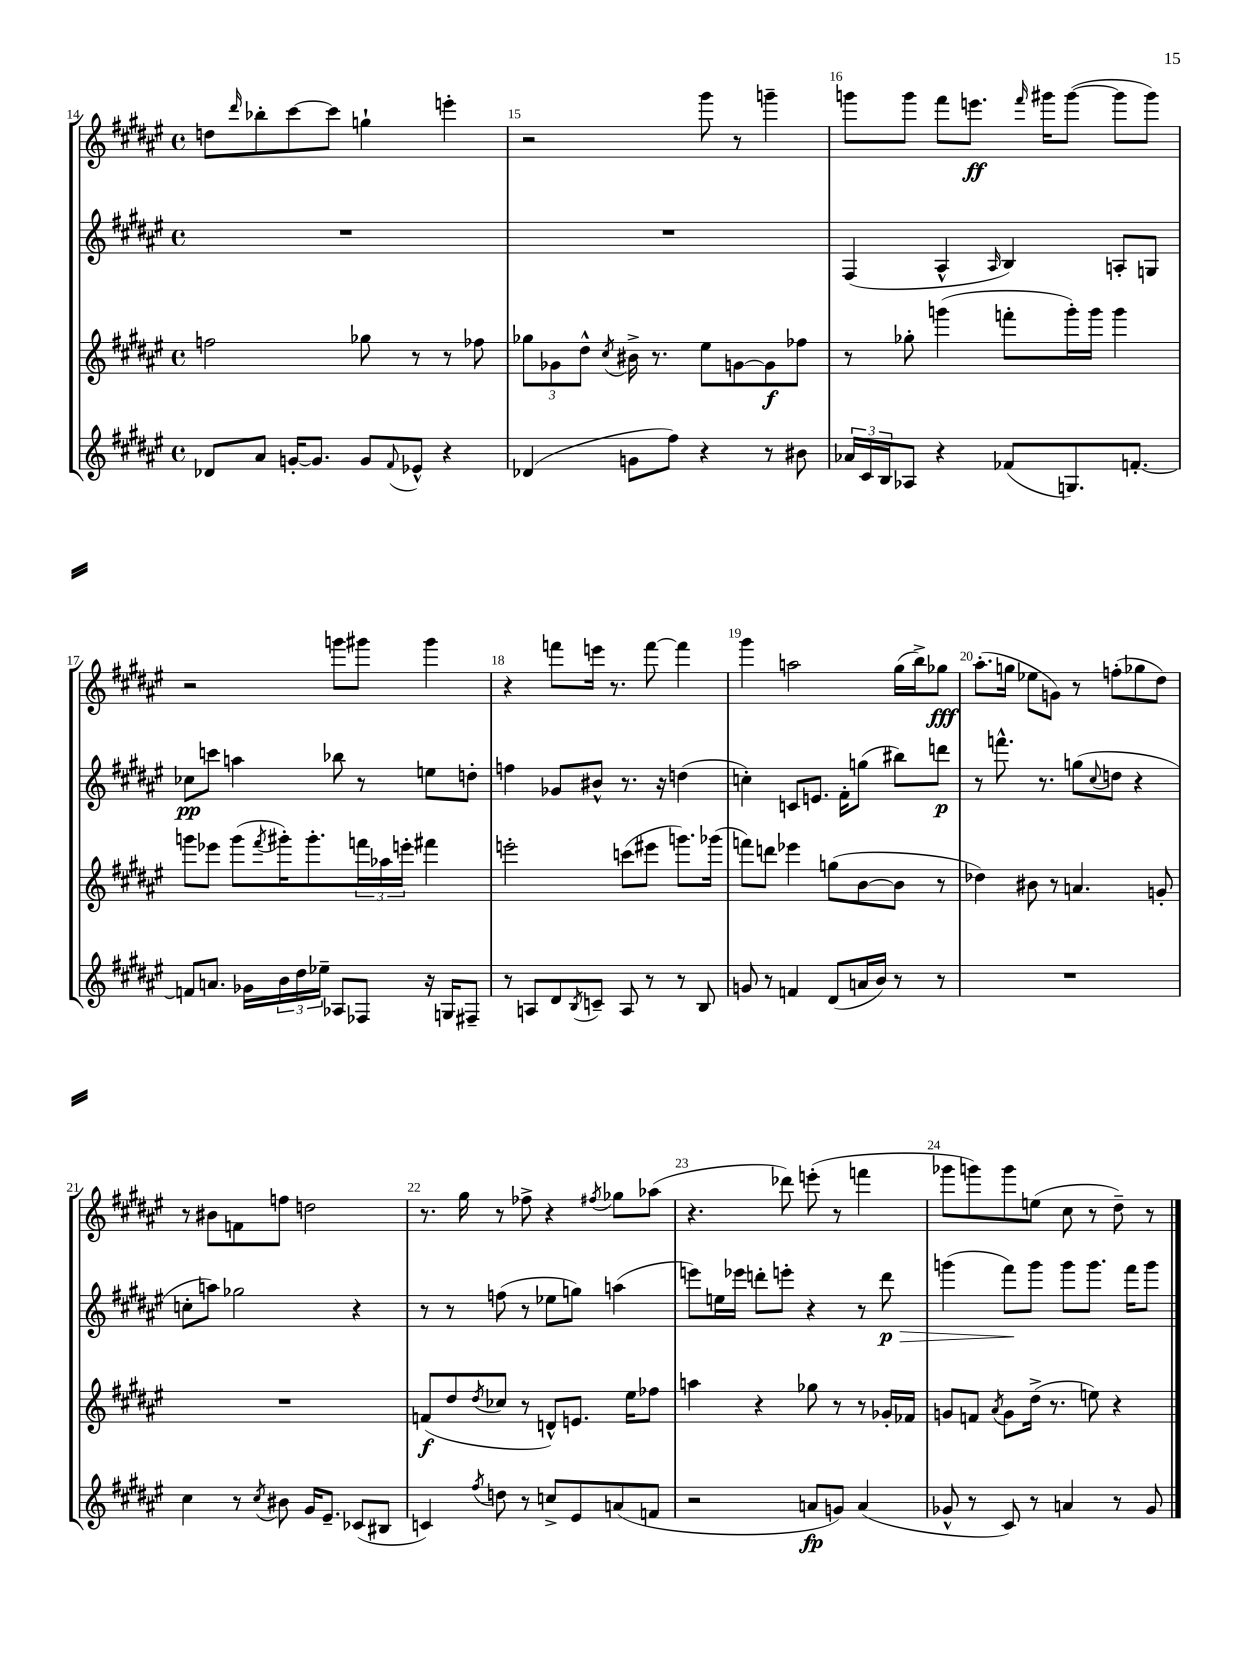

**kern	**kern	**kern	**kern
*staff4	*staff3	*staff2	*staff1
*clefG2	*clefG2	*clefG2	*clefG2
*k[f#c#g#d#a#e#]	*k[f#c#g#d#a#e#]	*k[f#c#g#d#a#e#]	*k[f#c#g#d#a#e#]
*M4/4	*M4/4	*M4/4	*M4/4
*met(c)	*met(c)	*met(c)	*met(c)
8d-/L	2ff\	1r	8dd\L
.	.	.	16qqddd#/
8a#/J	.	.	8bb-'\
[16g'/LK	.	.	[8ccc#\
8.g/]J	.	.	.
.	.	.	8ccc#\]J
8g/L	8gg-\	.	4gg`\
8qqf#/	.	.	.
8e-^^/J	8r	.	.
4r	8r	.	4eee'\
.	8ff-\	.	.
=	=	=	=
(4d-/	12gg-\L	1r	2r
.	12g-\	.	.
.	12dd#^^\J	.	.
.	8qcc#/	.	.
8g\L	16b#^\	.	.
.	8.r	.	.
8ff#\J)	.	.	.
4r	8ee#\L	.	8ggg#\
.	[8g\	.	8r
8r	8g\]	.	4ggg~\
8b#\	8ff-\J	.	.
=	=	=	=
24a-/LL	8r	(4F#/	8ggg\L
24c#/	.	.	.
24B/J	.	.	.
8A-/J	8gg-'\	.	8ggg\J
4r	(4ggg\	4A#^^/	8fff#\L
.	.	.	8.eee\J
.	.	16qqA#/	.
(8f-/L	8fff'\L	4B/)	.
.	.	.	16qqfff#/
.	.	.	16ggg#\LK
8.G/)	16ggg'\L)	.	([8ggg#\J
.	16ggg\JJ	.	.
.	4ggg\	8A'/L	8ggg#\]L
[8.f'/J	.	.	.
.	.	8G/J	8ggg#\J)
=	=	=	=
8f/]L	8ggg\L	8cc-\L	2r
8.a/J	8eee-\J	8ccc\J	.
.	(8ggg\L	4aa\	.
16g-\LL	.	.	.
.	8qfff#/	.	.
24b\	16ggg#'\K)	.	.
24dd#\	.	.	.
.	8.ggg#'\	.	.
24ee-~\JJ	.	.	.
8A-/L	.	8bb-\	8ggg\L
8F-/J	24fff\L	8r	8ggg#\J
.	24aa-\	.	.
.	24eee'\JJ	.	.
16r	4fff#\	8ee\L	4ggg#\
16G/LK	.	.	.
8F#~/J	.	8dd'\J	.
=	=	=	=
8r	2eee'\	4ff\	4r
8A/L	.	.	.
8d#/	.	8g-/L	8fff\L
8qB/	.	.	.
8c~/J	.	8b#^^/J	16eee\Jk
.	.	.	8.r
8A/	(8ccc\L	8.r	.
8r	8eee#\J	.	[8fff\
.	.	16r	.
8r	8.ggg\L)	(4dd\	4fff\]
8B/	.	.	.
.	(16ggg-\Jk	.	.
=	=	=	=
8g/	8fff\L)	4cc'\)	4ggg#\
8r	8ddd\J	.	.
4f/	4eee-\	8c/L	2aa\
.	.	8.e/J	.
(8d#/L	(8gg\L	.	.
.	.	16f#'\LK	.
16a/L	[8b\	(8gg\J	.
16b/JJ)	.	.	.
8r	8b\]J	8bb#\L)	(16gg#\LL
.	.	.	16bb^\J)
8r	8r	8ddd\J	8gg-\J
=	=	=	=
1r	4dd-\)	8r	(8.aa#'\L
.	.	8.fff^^\	.
.	.	.	16gg\Jk
.	8b#\	.	8ee-\L
.	.	8.r	.
.	8r	.	8g\J)
.	4.a/	(8gg\L	8r
.	.	8qqcc#/	.
.	.	8dd\J	(8ff'\L
.	.	4r	8gg-\
.	8g'/	.	8dd#\J)
=	=	=	=
4cc#\	1r	8cc'\L	8r
.	.	8aa\J)	8b#\L
8r	.	2gg-\	8f\
8qcc#/	.	.	.
8b#\	.	.	8ff\J
16g#/LK	.	.	2dd\
8.e#~/J	.	.	.
(8c-/L	.	4r	.
8B#/J	.	.	.
=	=	=	=
4c/)	(8f/L	8r	8.r
.	8dd#/	8r	.
.	.	.	16gg#\
8qff#/	8qdd#/	.	.
8dd\	8cc-/J	(8ff\	8r
8r	8r	8r	8ff-^\
8cc^/L	8d^^/L)	8ee-\L	4r
8e#/	8.e/J	8gg\J)	.
.	.	.	8qff#/
(8a/	.	(4aa\	8gg-\L
.	16ee#\LK	.	.
8f/J	8ff-\J	.	(8aa-\J
=	=	=	=
2r	4aa\	8eee\L)	4.r
.	.	16ee\L	.
.	.	16eee-\JJ	.
.	4r	8ddd'\L	.
.	.	8eee'\J	8ddd-\)
8a/L	8gg-\	4r	(8eee'\
8g/J)	8r	.	8r
(4a/	8r	8r	4fff\
.	16g-'/LL	8ddd\	.
.	16f-/JJ	.	.
=	=	=	=
8g-^^/	8g/L	(4ggg\	8ggg-\L
8r	8f/J	.	8ggg\)
.	8qa#/	.	.
8c#/)	8g\L	8fff#\L)	8ggg\
8r	(16dd#^\Jk	8ggg\J	(8ee\J
.	8.r	.	.
4a/	.	8ggg\L	8cc#\
.	8ee\)	8.ggg\J	8r
8r	4r	.	8dd#~\)
.	.	16fff#\LK	.
8g-/	.	8ggg\J	8r
==	==	==	==
*-	*-	*-	*-
